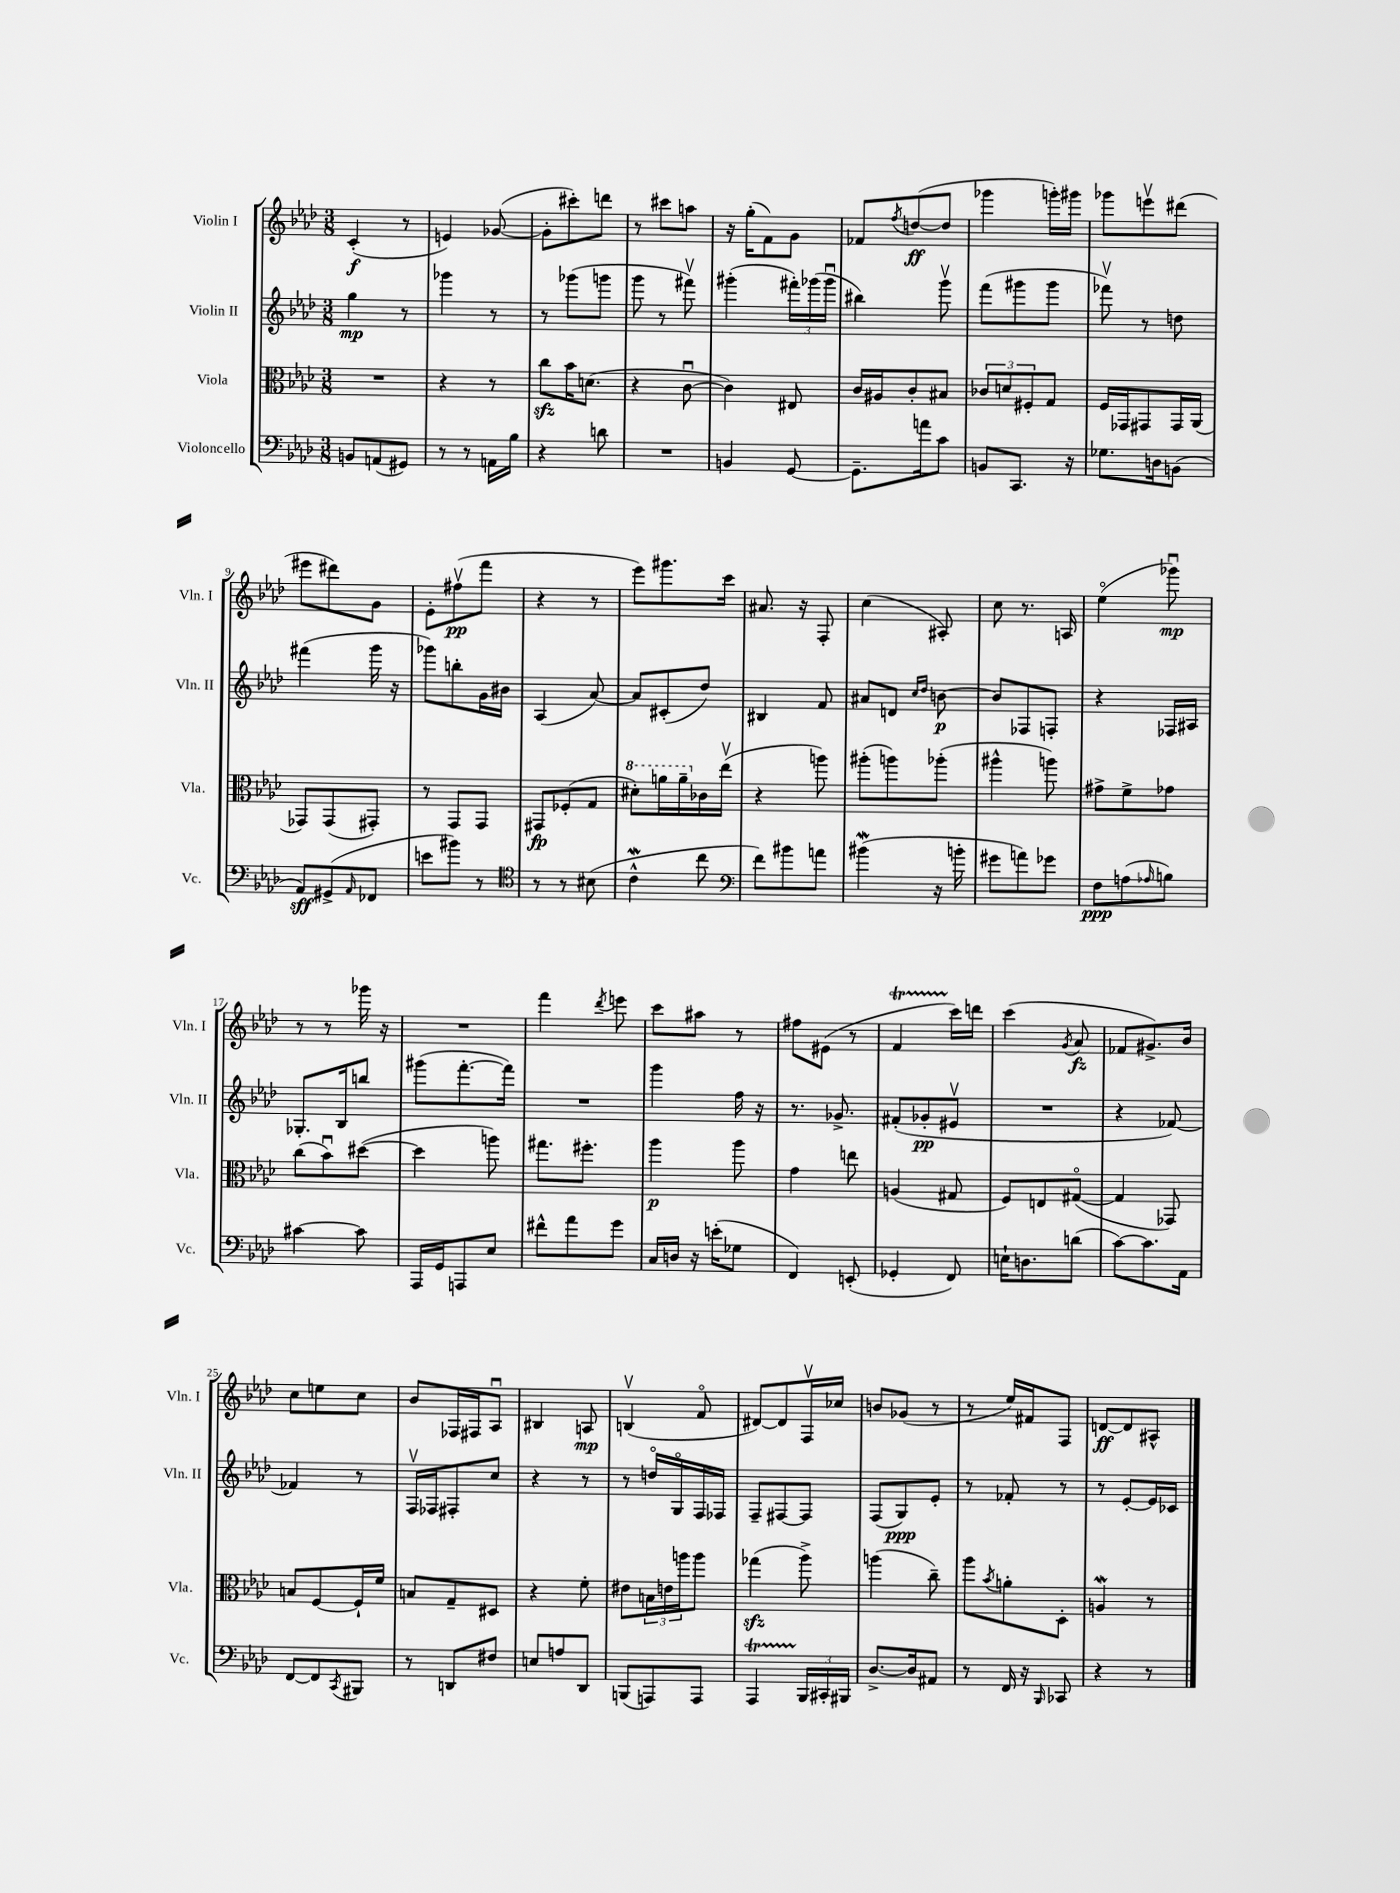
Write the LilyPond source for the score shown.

<<
\new StaffGroup <<
\new Staff = "s0" \with { instrumentName = "Violin I" shortInstrumentName = "Vln. I" } {
    \clef treble \key aes \major \numericTimeSignature \time 3/8
    c'4-.\f( r8 |
    e'4) ges'8~( |
    ges'8-. cis'''8-.) d'''8 |
    r8 cis'''8 a''8 |
    r16 g''16-.( f'8) g'8 |
    fes'8 \acciaccatura { f''8 } d''8~\ff( d''8 |
    ges'''4 g'''16-.) gis'''16 |
    ges'''8 e'''8\upbow dis'''8( |
    eis'''8 dis'''8) g'8 |
    ees'8-. fis''8\upbow\pp( f'''8 |
    r4 r8 |
    ees'''8) gis'''8. c'''16 |
    ais'8. r16 f8-. |
    c''4( ais8-.) |
    c''8 r8. a16 |
    ees''4\flageolet( ges'''8\downbow\mp) |
    r8 r8 ges'''16 r16 |
    R4. |
    f'''4 \acciaccatura { des'''8 } e'''8 |
    c'''8 ais''8 r8 |
    fis''8 eis'8( r8 |
    f'4\startTrillSpan c'''16\stopTrillSpan) d'''16 |
    c'''4( \acciaccatura { g'8 } aes'8\fz |
    fes'8 gis'8.->) bes'16 |
    c''8 e''8 c''8 |
    bes'8 fes16 fis16 aes8\downbow |
    bis4 a8\mp |
    b4\upbow( f'8\flageolet |
    dis'8~) dis'8 f16\upbow ces''16 |
    b'8 ges'8( r8 |
    r8 ees''16) fis'16 f8 |
    d'8~\ff d'8 ais8-^ \bar "|." |
}
\new Staff = "s1" \with { instrumentName = "Violin II" shortInstrumentName = "Vln. II" } {
    \clef treble \key aes \major \numericTimeSignature \time 3/8
    g''4\mp r8 |
    ges'''4 r8 |
    r8 ges'''8( g'''8 |
    g'''8 r8 fis'''8\upbow) |
    gis'''4-.( \tuplet 3/2 { fis'''16-.) ges'''16( ges'''16\downbow } |
    bis''4) g'''8\upbow |
    f'''8( gis'''8 gis'''8 |
    fes'''8\upbow) r8 d''8 |
    fis'''4( g'''16 r16 |
    ges'''8) b''8-. g'16 bis'16 |
    aes4( aes'8~) |
    aes'8 cis'8-.( des''8) |
    bis4 f'8 |
    ais'8 d'8 \grace { c''16 des''16 } b'8~\p |
    b'8 fes8 f8-. |
    r4 fes16 ais16 |
    ges8.-. bes16 b''8 |
    gis'''8( f'''8.~-. f'''16) |
    R4. |
    g'''4 f''16 r16 |
    r8. ges'8.-> |
    fis'8-.( ges'8-.\pp eis'8\upbow |
    R4. |
    r4 fes'8~) |
    fes'4 r8 |
    f16\upbow fes16 fis8-. c''8 |
    r4 r8 |
    r8 d''16\flageolet g16\flageolet f16 fes16 |
    f8-- fis8~ fis8 |
    f8( g8\ppp) ees'8-. |
    r8 fes'8-. r8 |
    r8 ees'8~-. ees'16 ces'16 \bar "|." |
}
\new Staff = "s2" \with { instrumentName = "Viola" shortInstrumentName = "Vla." } {
    \clef alto \key aes \major \numericTimeSignature \time 3/8
    R4. |
    r4 r8 |
    c''8\sfz bes'16 d'8.( |
    r4 c'8~\downbow |
    c'4) eis8 |
    c'16 ais16 c'8-. bis8 |
    \tuplet 3/2 { ces'8 d'8 fis8-. } g8 |
    f16 ges,16 gis,8 gis,16 aes,16( |
    ges,8) ges,8( gis,8-.) |
    r8 g,8 g,8 |
    gis,8\fp fes8-.( g8 |
    \ottava #1 dis''8-.) a''16 a''16-- \ottava #0 ces'16 ees''16\upbow( |
    r4 a''8) |
    ais''8-.( a''8) aes''8-.( |
    ais''4-^ a''8) |
    gis'8-> f'8-> ges'8 |
    c''8( bes'8\downbow) dis''8~( |
    dis''4 a''8) |
    gis''8. fis''8.-. |
    aes''4\p aes''8 |
    g'4 e''8 |
    a4( gis8 |
    f8) e8 gis8~\flageolet( |
    gis4 ges,8) |
    b8 f8~ f16-! f'16 |
    b8 g8-- dis8 |
    r4 f'8-. |
    eis'8 \tuplet 3/2 { b16 e'16 a''16 } a''8 |
    ges''4\sfz( aes''8->) |
    a''4( c''8--) |
    aes''8 \acciaccatura { bes'8 } a'8-. des8-. |
    a4\mordent r8 \bar "|." |
}
\new Staff = "s3" \with { instrumentName = "Violoncello" shortInstrumentName = "Vc." } {
    \clef bass \key aes \major \numericTimeSignature \time 3/8
    b,8 a,8( gis,8) |
    r8 r8 a,16 bes16 |
    r4 d'8 |
    R4. |
    b,4 g,8~ |
    g,8.-- a'16 c'8 |
    b,8 c,8. r16 |
    ges8. d16 b,8( |
    aes,8\sff) gis,8->( \grace { aes,16 } fes,8 |
    e'8 bis'8) r8 |
    \clef tenor r8 r8 bis8( |
    c'4-^\mordent c''8 |
    \clef bass f'8) bis'8 a'8 |
    bis'4\mordent( r16 b'16-. |
    gis'8 a'8) ges'8 |
    f8\ppp a8( \grace { aes16 } b8) |
    cis'4~ cis'8 |
    aes,,16 g,16 a,,8 ees8 |
    fis'8-^ aes'8 g'8 |
    c16 d16 r16 e'16-.( ges8 |
    f,4) e,8-.( |
    ges,4-. f,8) |
    e16-! d8. d'8( |
    c'8~) c'8. aes,16 |
    f,8~ f,8 \acciaccatura { c,8 } bis,,8 |
    r8 d,8 fis8 |
    e8 a8 des,8 |
    b,,8( a,,8) a,,8 |
    aes,,4\startTrillSpan \tuplet 3/2 { bes,,16\stopTrillSpan cis,16-. bis,,16 } |
    des8.~-> des16 ais,8 |
    r8 f,16 r16 \grace { bes,,16 } ces,8 |
    r4 r8 \bar "|." |
}
>>
>>
